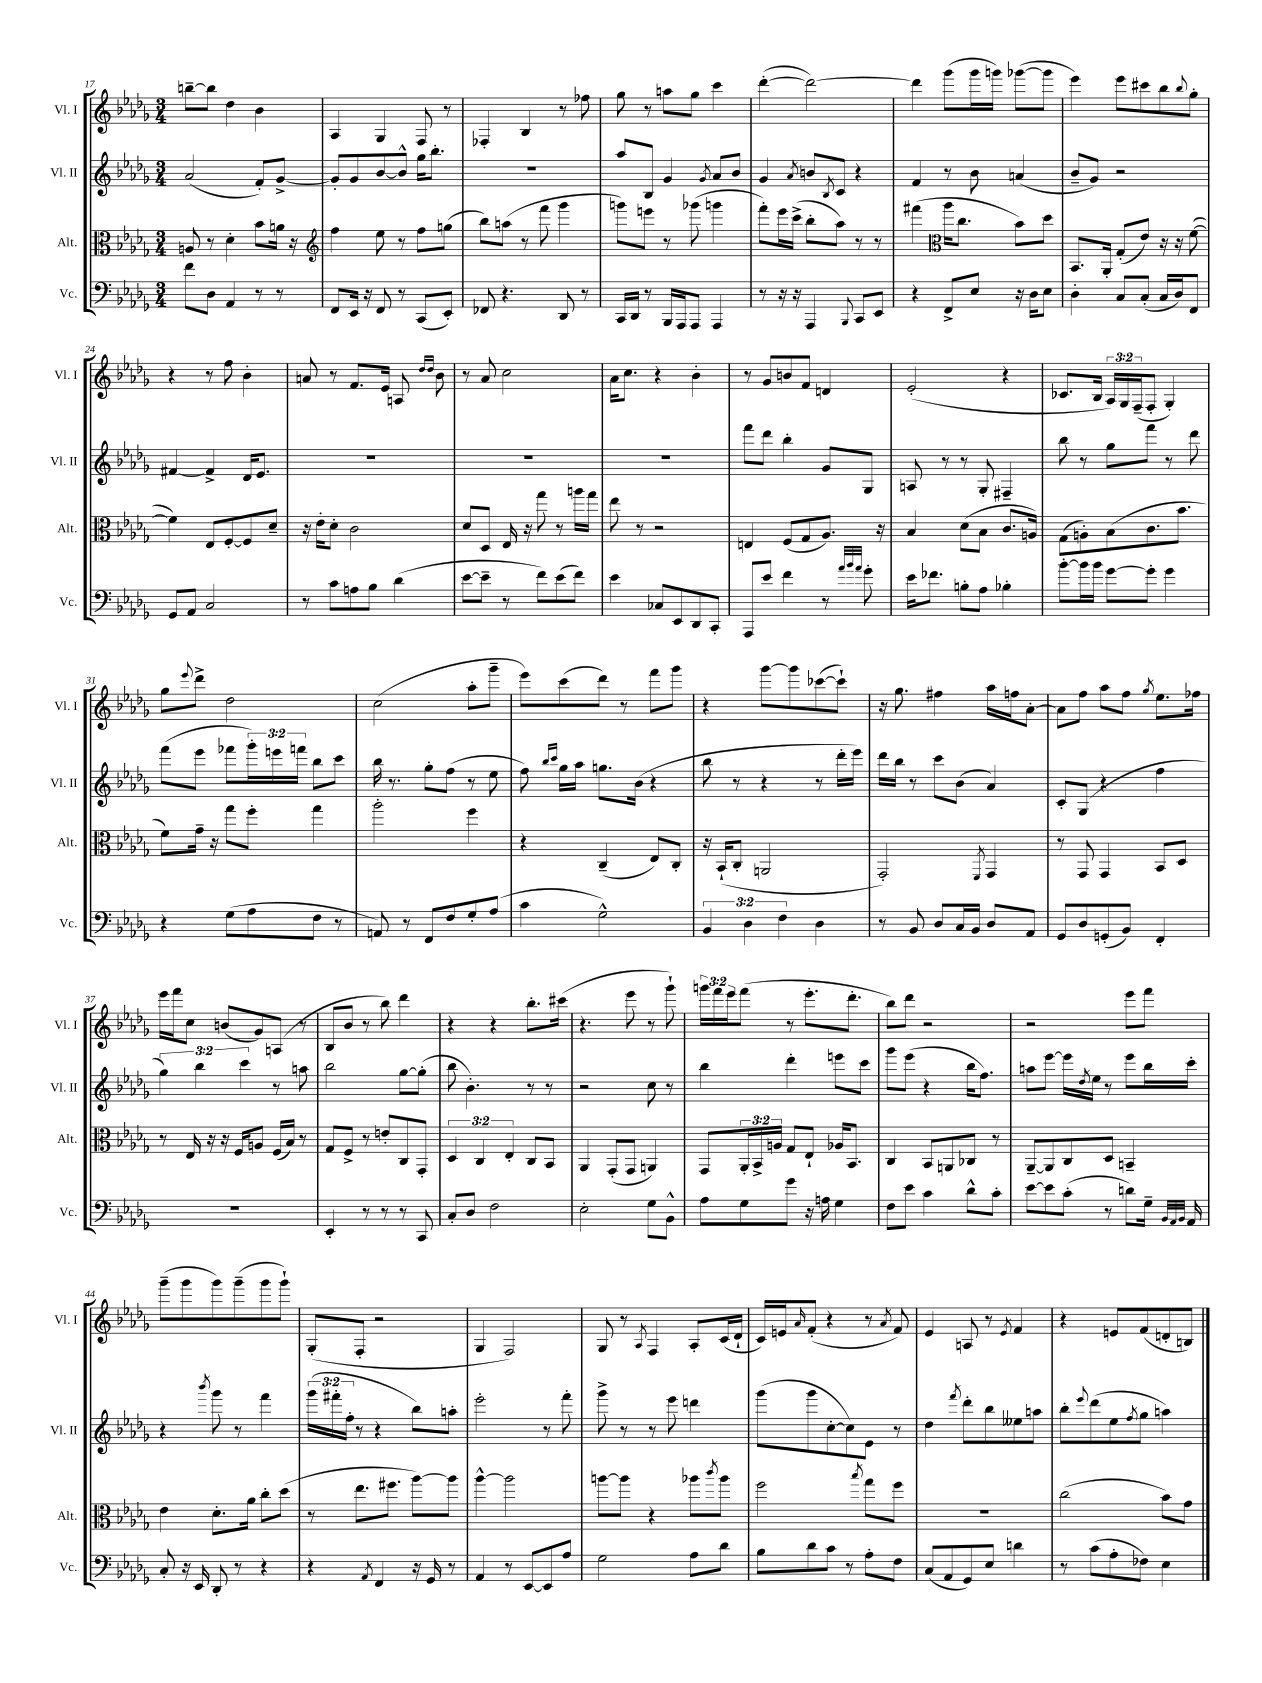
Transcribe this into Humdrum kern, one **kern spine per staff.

**kern	**kern	**kern	**kern
*part4	*part3	*part2	*part1
*staff4	*staff3	*staff2	*staff1
*I"Vc.	*I"Alt.	*I"Vl. II	*I"Vl. I
*I'Vc.	*I'Alt.	*I'Vl. II	*I'Vl. I
*clefF4	*clefC3	*clefG2	*clefG2
*k[b-e-a-d-g-]	*k[b-e-a-d-g-]	*k[b-e-a-d-g-]	*k[b-e-a-d-g-]
*M3/4	*M3/4	*M3/4	*M3/4
=17	=17	=17	=17
8f\L	8An/	(2a-/	[8bbn~\L
8D-\J	8r	.	8bb\J]
4AA-/	4d-'\	.	4dd-\
8r	8b-\L	8f'/L)	4b-\
8r	16an\Jk	[8g-^/J	.
.	16r	.	.
=18	=18	=18	=18
*	*clefG2	*	*
8FF/L	4ff\	8g-'/L]	4A-/
16EE-/Jk	.	8g-/	.
16r	.	.	.
8FF/	8ee-\	[8b-/	4G-/
8r	8r	8b-^^/J]	.
(8CC/L	8ff\L	16gg-\KL	8F/
.	.	8.bb-'\J	.
8EE-'/J)	(8ggn\J	.	8r
=19	=19	=19	=19
8FF-X/	8bb-\L)	2.r	4F-X'/
4.r	(8aan\J	.	.
.	8r	.	4B-/
.	8fff\	.	.
8DD-/	4ggg-\	.	8r
8r	.	.	8ff-X\
=20	=20	=20	=20
16CC/LL	8gggn\L)	8aa-/L	8gg-\
16DD-/JJ	.	.	.
8r	8eeen\J	8B-/J	8r
16BBB-/LL	8r	4g-/	8aan\L
16AAA-/J	.	.	.
8AAA-/J	(8ggg-X\	.	8gg-\J
.	.	8qg-/	.
4AAA-/	4gggn\	8a-/L	4ccc\
.	.	8b-/J	.
=21	=21	=21	=21
8r	8fff'\L)	4g-/	([4ddd-'\
16r	16eee-\L	.	.
16r	(16ccc^\JJ	.	.
.	.	8qa-/	.
4AAA-/	8bb-'\L	8bn/L	2ddd-\_)
.	.	8qB-/	.
.	8aa-\J)	8c/J	.
8qqBBB-/	.	.	.
8CC/L	8r	4r	.
8EE-/J	8r	.	.
=22	=22	=22	=22
4r	(4fff#X\	4f/	4ddd-\]
*	*clefC3	*	*
8FF^/L	16aa-\KL	8r	(8ggg-\L
.	8.cc\J	.	.
8E-/J	.	8b-\	16ggg-\L
.	.	.	16gggn\JJ)
16r	8b-\L)	(4an/	([8ggg-X\L
16D-\KL	.	.	.
8E-\J	8dd-\J	.	8ggg-\J]
=23	=23	=23	=23
4D-'\	8.BB-/L	8b-~/L	4eee-\)
.	.	8g-/J)	.
.	16AA-'/Jk	.	.
8C/L	(8G-'/L	2r	8eee-\L
(8C'/J	8e-/J)	.	8ccc#X\
16C/LL	16r	.	8bb-\
16D-/J)	16r	.	.
.	.	.	8qqbb-/
8FF/J	([8f\	.	8gg-'\J
!!LO:LB:g=z
=24	=24	=24	=24
8GG-/L	4f\])	[4f#X/	4r
8AA-/J	.	.	.
2C/	8E-/L	4f#^/]	8r
.	[8F'/	.	8ff\
.	8F/]	16d-/KL	4b-'\
.	.	8.e-/J	.
.	8d-~/J	.	.
=25	=25	=25	=25
8r	16r	2.r	8an/
.	16e-'\KL	.	.
8c\L	8d-'\J	.	8r
8An\	2c\	.	8.f/L
8B-\J	.	.	.
.	.	.	16e-/Jk
(4d-\	.	.	8An/
.	.	.	16qqdd-/LL
.	.	.	16qqdd-/JJ
.	.	.	8b-\
=26	=26	=26	=26
[8e-\L	8d-/L	2.r	8r
8e-~\J]	8D-/J	.	8a-/
8r	16E-/	.	2cc\
.	16r	.	.
8f\L)	8gg-\	.	.
(8e-\	8r	.	.
8f\J)	16aan\LL	.	.
.	16gg-\JJ	.	.
=27	=27	=27	=27
4e-\	8ee-\	2.r	16a-\KL
.	.	.	8.cc\J
.	8r	.	.
8C-X/L	2r	.	4r
8EE-/	.	.	.
8DD-/	.	.	4b-'\
8CC'/J	.	.	.
=28	=28	=28	=28
8AAA-/L	4En/	8fff\L	8r
8e-/J	.	8ddd-\J	8g-/L
4f\	(8F/L	4bb-'\	8bn/
.	8G-/	.	8f/J
8r	8.A-/J)	8g-/L	4dn/
32qqa-/LLL	.	.	.
32qqb-/	.	.	.
32qqa-/JJJ	.	.	.
8g-'\	.	8G-/J	.
.	16r	.	.
=29	=29	=29	=29
16e-\KL	4B-/	8An/	(2e-'/
8.f-X\J	.	.	.
.	.	8r	.
8Bn'\L	(8d-\L	8r	.
8A-\J	8B-\J	8G-'/	.
4B-X'\	8.c/L	4F#X~/	4r
.	16An/Jk)	.	.
=30	=30	=30	=30
[8b-'\L	(8G-\L	8bb-\	8.c-X/L
16b-\L]	8An'\)	8r	.
16b-\JJ	.	.	16B-/Jk
[8g-\L	(8B-\	8gg-\L	24A-/LL)
.	.	.	24G-/
.	.	.	(24F~/J
8g-'\J]	8.c\	8fff\J	8F'/J
4g-\	.	8r	4G-'/)
.	8.b-\J	.	.
.	.	8ddd-\	.
!!LO:LB:g=z
=31	=31	=31	=31
4r	8f\L)	(8fff\L	8gg-\L
.	.	.	8qqeee-/
.	16g-~\Jk	8eee-\J	8ddd-^\J
.	16r	.	.
(8G-\L	8gg-\L	8fff-X\L	2dd-\
8A-\	8ff'\J	24ggg-'\L)	.
.	.	24eeen\	.
.	.	24fffn\JJ	.
8F\J	4gg-\	8bb-\L	.
8r	.	8ccc\J	.
=32	=32	=32	=32
8AAn/)	2aa-'\	16bb-\	(2cc\
.	.	8.r	.
8r	.	.	.
8FF/L	.	8gg-'\L	.
8F/	.	(8ff\J	.
8G-'/	4ff\	8r	8aa-'\L
(8A-/J	.	8ee-\	8ggg-~\J
=33	=33	=33	=33
4c\	4r	8ff\)	8eee-\L)
.	.	16qqbb-/LL	.
.	.	16qqccc/JJ	.
.	.	16gg-\LL	(8ccc\
.	.	16aa-\JJ	.
2G-^^\)	(4C~/	8.ggn\L	8ddd-\J)
.	.	.	8r
.	.	(16b-\Jk	.
.	8E-/L)	4r	8fff\L
.	8C'/J	.	8ggg-\J
=34	=34	=34	=34
6BB-/	16r	8bb-\	4r
.	(16BB-`/KL	.	.
.	8C'/J	8r	.
6D-\	.	.	.
.	2AAn/	4r	[8ggg-\L
6F\	.	.	.
.	.	.	8ggg-\]
4D-\	.	8r	([8ccc-X\
.	.	16ddd-'\LL	8ccc-`\J])
.	.	16eee-\JJ)	.
=35	=35	=35	=35
8r	2GG-'/)	16ddd-\LL	16r
.	.	16bb-\JJ	8.gg-\
8BB-/	.	8r	.
8D-/L	.	8ccc\L	4ff#X\
16C/L	.	(8b-\J	.
16BB-/JJ	.	.	.
.	8qFF/	.	.
8D-/L	4GG-/	4a-/)	16aa-\LL
.	.	.	16ffn\J
8AA-/J	.	.	[8a-'\J
=36	=36	=36	=36
8GG-/L	8r	8c'/L	8a-\L]
8D-/	8GG-/	(8G-/J	8ff\J
(8GGn'/	4GG-/	4r	8aa-\L
8BB-/J)	.	.	8ff\J
.	.	.	8qgg-/
4FF'/	8BB-/L	4ff\	8.ee-\L
.	8D-/J	.	.
.	.	.	16ff-X\Jk
!!LO:LB:g=z
=37	=37	=37	=37
2.r	8r	6gg-\)	16eee-\LL
.	.	.	16fff\J
.	16E-/	.	8cc\J
.	.	6bb-\	.
.	16r	.	.
.	16r	.	(8bn/L
.	16F/KL	.	.
.	.	6ccc\	.
.	8An/J	.	8g-/)
.	(16F/LL	8r	(8An/J
.	16B-/JJ)	.	.
.	8r	8aan\	8r
=38	=38	=38	=38
4EE-'/	8G-/L	2bb-\	8B-/L
.	8F^/J	.	8b-/J
8r	8r	.	8r
8r	8en'/L	.	8bb-\)
8r	8C/	[8gg-\L	4ddd-\
8CC/	8GG-'/J	(8gg-'\J]	.
=39	=39	=39	=39
8C'/L	6D-/	8bb-\	4r
8D-/J	.	4.b-'\)	.
.	6C/	.	.
2F\	.	.	4r
.	6E-'/	.	.
.	8C/L	8r	8.bb-'\L
.	8BB-/J	8r	.
.	.	.	(16ccc#X\Jk
=40	=40	=40	=40
2E-'\	4AA-/	2r	4.r
.	(8GG-'/L	.	.
.	8GG-/J	.	8eee-\
8G-\L	4AAn/)	8cc\	8r
8BB-^^\J	.	8r	8ggg-`\)
=41	=41	=41	=41
8A-\L	8GG-/L	4bb-\	24gggn\LL
.	.	.	24fff\
.	.	.	24eee-\J
8G-\	24AA-'/L	.	(8fff\J
.	24BB-^/	.	.
.	24An/JJ	.	.
8g-\J	8G-/L	4ddd-'\	8r
16r	8E-`/J	.	8.eee-'\L
16An\	.	.	.
4G-\	16A-X/KL	8eeen\L	.
.	8.BB-/J	.	8.ddd-'\J
.	.	8ccc\J	.
=42	=42	=42	=42
8F\L	4C/	8ggg-\L	8bb-\L)
8e-\J	.	(8eee-\J	8ddd-\J
4c\	8BB-/L	4r	2r
.	8AAn/	.	.
8d-^^\L	8C-X/J	16bb-\KL	.
.	.	8.ff\J)	.
8c'\J	8r	.	.
=43	=43	=43	=43
[8e-\L	[8AA-~/L	8aan\L	2r
8e-\]	8AA-/]	[8eee-\J	.
(8c'\J	8C/	16eee-\LL]	.
.	.	8qdd-/	.
.	.	16ee-\JJ	.
8r	8D-/J	8r	.
8dn\L)	4BBn~/	8eee-\L	8eee-\L
16G-~\Jk	.	16bb-\L	8fff\J
32qqBB-/LLL	.	.	.
32qqAA-/	.	.	.
32qqBB-/JJJ	.	.	.
16AA-/	.	16ccc'\JJ	.
!!LO:LB:g=z
=44	=44	=44	=44
8C'/	4e-\	4r	(8ggg-~\L
16r	.	.	8ggg-\
16EE-/	.	.	.
.	.	8qbbb-/	.
8DD-'/	8.d-'\L	8ggg-\	8ggg-\)
8r	.	8r	(8ggg-~\
.	16a-\Jk	.	.
4r	8cc'\L	4fff\	8ggg-\
.	(8dd-\J	.	8ggg-`\J)
=45	=45	=45	=45
4r	8r	(24ggg-\LL	(8G-'/L
.	.	24fff#X'\	.
.	.	24ff'\JJ	.
.	8.ee-\L	8r	8F'/J
8qAA-/	.	.	.
4FF/	.	4r	2r
.	8.ff#X\J	.	.
16r	[8aa-\L)	8bb-\L)	.
16GG-/	.	.	.
8r	8aa-\J]	8aan'\J	.
=46	=46	=46	=46
4AA-/	[4aa-^^\	2eee-'\	4G-/
8r	2aa-\]	.	2F/)
[8EE-/L	.	.	.
8EE-/]	.	8r	.
8A-/J	.	8fff'\	.
=47	=47	=47	=47
2G-\	[8aan\L	8ggg-^\	8G-/
.	8aa\J]	8r	8r
.	.	.	8qA-/
.	4r	8r	4F/
.	.	8eee-\	.
8A-\L	8aa-X\L	4dddn\	8A-'/L
.	8qccc/	.	.
8d-\J	8aa-\J	.	(16c/L
.	.	.	16d-`/JJ
=48	=48	=48	=48
8B-\L	2ff\	(8ggg-\L	16c/LL)
.	.	.	16en/J
.	.	.	16qqa-/
8d-\	.	8ggg-\	(8f'/J
8c\J	.	[8cc'\	4r
8r	.	8cc\])	.
.	8qbb-/	.	.
8A-'\L	8gg-\L	8e-\J	8r
.	.	.	8qa-/
8F\J	8ff\J	8r	8f/)
=49	=49	=49	=49
(8C/L	2.r	4dd-\	4e-/
8AA-/	.	.	.
.	.	8qfff/	.
8GG-/)	.	8ddd-'\L	8An/
8E-/J	.	8bb-\	8r
.	.	.	8qe-/
4dn\	.	8ee--X\	4f/
.	.	8aan\J	.
=50	=50	=50	=50
8r	(2cc\	8bb-'\L	4r
.	.	8qqeee-/	.
(8c\L	.	(8ddd-\	.
8A-'\	.	8ee-\	8en/L
.	.	8qff/	.
8F-X\J)	.	8gg-\J	(8f/
4E-\	8b-\L)	4aan\)	8dn'/
.	8g-\J	.	8Bn/J)
==	==	==	==
*-	*-	*-	*-
